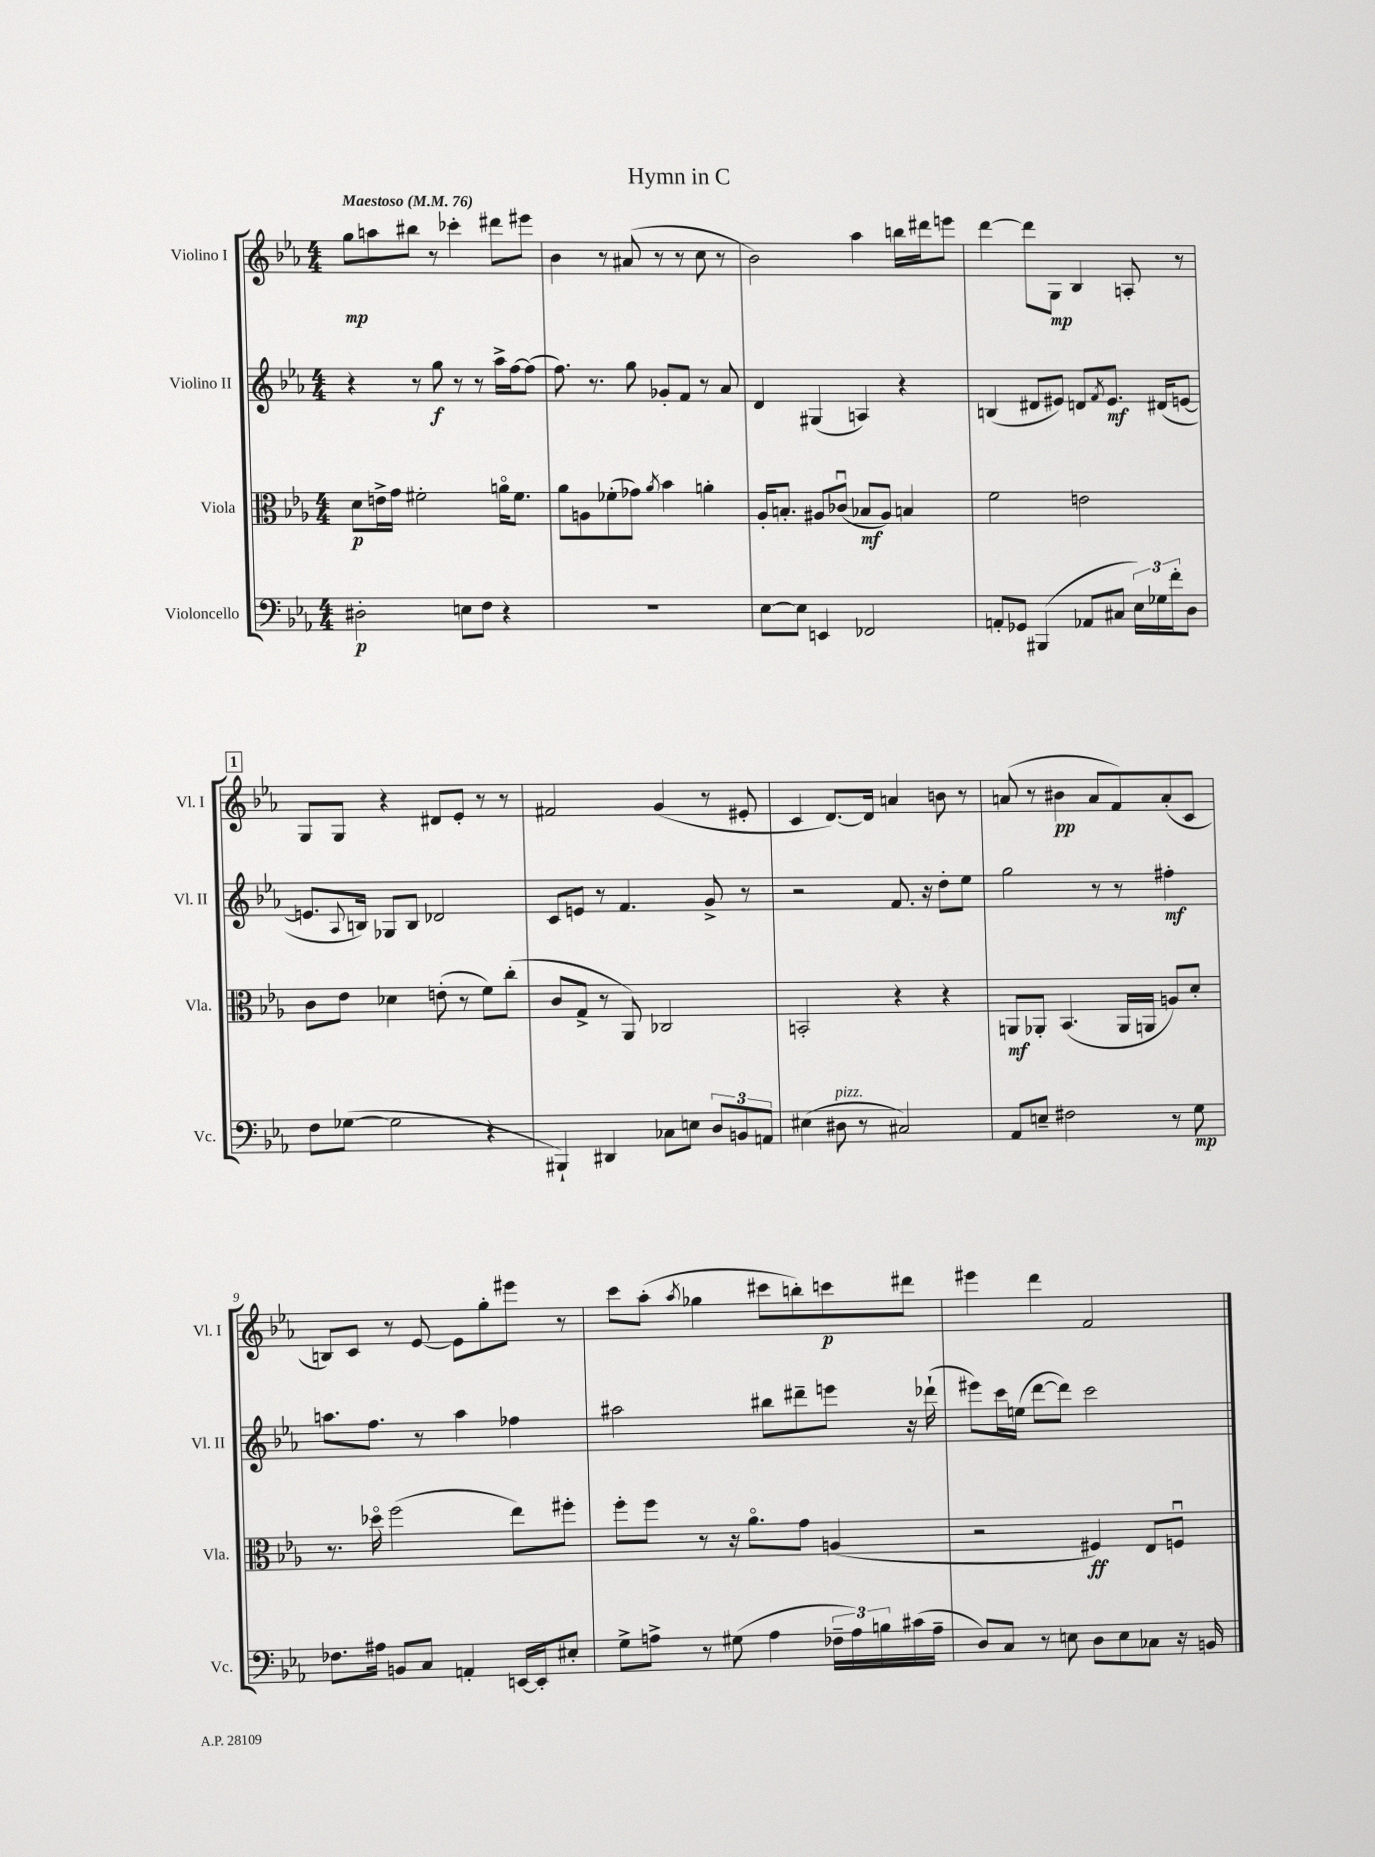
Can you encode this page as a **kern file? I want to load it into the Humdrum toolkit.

**kern	**kern	**kern	**kern
*staff4	*staff3	*staff2	*staff1
*clefF4	*clefC3	*clefG2	*clefG2
*k[b-e-a-]	*k[b-e-a-]	*k[b-e-a-]	*k[b-e-a-]
*M4/4	*M4/4	*M4/4	*M4/4
*MM76	*MM76	*MM76	*MM76
2D#'\	8d\L	4r	8gg\L
.	16e^\L	.	8aa\
.	16g\JJ	.	.
.	2f#'\	8r	8bb#\J
.	.	8gg\	8r
8E\L	.	8r	4ccc-'\
8F\J	.	8r	.
4r	16ao\LK	16aa-^\LL	8ddd#\L
.	8.f#\J	[16ff\J	.
.	.	(8ff\]J	8eee#\J
=	=	=	=
1r	8a-\L	8.ff\)	4b-\
.	8A\	.	.
.	.	8.r	.
.	(8f-'\	.	8r
.	8g-\J)	8gg\	(8a#/
.	8qa-/	.	.
.	4b-\	8g-'/L	8r
.	.	8f/J	8r
.	4a'\	8r	8cc\
.	.	8a-/	8r
=	=	=	=
[8E-\L	16A-'/LK	4d/	2b-\)
.	8.B'/J	.	.
8E-\]J	.	.	.
4EE/	8A#/L	(4G#/	.
.	(8c-u/J	.	.
2FF-/	8B-/L	4A/)	4aa-\
.	8A#/J)	.	.
.	4B/	4r	16bb\LL
.	.	.	16ddd#\J
.	.	.	8eee\J
=	=	=	=
8AA'/L	2f\	(4B/	[4ddd\
8GG-/J	.	.	.
(4BBB#/	.	8d#/L	8ddd\]L
.	.	8e#/J)	8G\J
8AA-/L	2e\	8d/L	4B-/
.	.	8qf/	.
8C#/J	.	8.e#/J	.
24E-\LL)	.	.	8A'/
24G-\	.	.	.
.	.	(16d#/LK	.
24f'\J	.	.	.
8D\J	.	[8e/J	8r
=	=	=	=
8F\L	8c\L	8.e/]L	8G/L
([8G-\J	8e-\J	.	8G/J
.	.	8qqA-/	.
.	.	16B/Jk)	.
2G-\]	4d-\	8G-/L	4r
.	.	8B/J	.
.	(8e'\	2d-/	8d#/L
.	8r	.	8e-'/J
4r	8f\L)	.	8r
.	(8cc'\J	.	8r
=	=	=	=
4BBB#`/)	8c/L	8c/L	2f#/
.	8G^/J	8e/J	.
4DD#/	8r	8r	.
.	8AA-/)	4.f/	.
8C-\L	2C-/	.	(4g/
8E\J	.	.	.
12D/L	.	8g^/	8r
12BB/	.	.	.
.	.	8r	8e#'/
12AA/J	.	.	.
=	=	=	=
(4E#\	2BB'/	2r	4c/
8D#\	.	.	[8.d/L)
8r	.	.	.
.	.	.	16d/]Jk
2C#/)	4r	8.f/	4a/
.	.	16r	.
.	4r	8dd'\L	8b\
.	.	8ee-\J	8r
=	=	=	=
8AA-/L	8AA/L	2gg\	(8a/
8E~/J	8AA-'/J	.	8r
2F#\	(4.BB-/	.	4b#\
.	.	8r	8a/L
.	16AA-/LL	8r	8f/)
.	16AA/JJ	.	.
8r	8A/L)	4ff#'\	(8a'/
8G\	8d'/J	.	8c/J
=	=	=	=
8.F-\L	8.r	8.aa\L	8B/L)
.	.	.	8c/J
16A#\Jk	16dd-o\	8.ff\J	.
8BB/L	(2ff\	.	8r
8C/J	.	8r	[8e-/
4AA'/	.	4aa\	8e-\]L
.	.	.	8gg'\
[16EE/LL	8ee-\L)	4ff-\	8eee#\J
16EE'/]J	.	.	.
8E#'/J	8ff#'\J	.	8r
=	=	=	=
8G^\L	8ff'\L	2aa#\	8ccc\L
8A^\J	8ff\J	.	(8aa-'\J
.	.	.	8qaa-/
8r	8r	.	4gg-\
(8G#\	16r	.	.
.	8.a-o\L	.	.
4A\	.	8bb#\L	8ccc#\L
.	8g\J	8ddd#~\	8bb'\)
24F-~\LL	(4A/	8eee\J	8ccc\
24A\)	.	.	.
24B\	.	.	.
(16c#\	.	16r	8ddd#\J
16A~\JJ	.	(16ddd-`\	.
=	=	=	=
8D/L)	2r	8eee#\L)	4eee#\
8C/J	.	16ccc\L	.
.	.	(16ee\JJ	.
8r	.	[8ddd\L	4ddd\
8E\	.	8ddd\]J)	.
8D\L	4F#/)	2ccc\	2f/
8E\	.	.	.
8C-\J	8E-/L	.	.
16r	8Fu/J	.	.
16BB/	.	.	.
==	==	==	==
*-	*-	*-	*-
